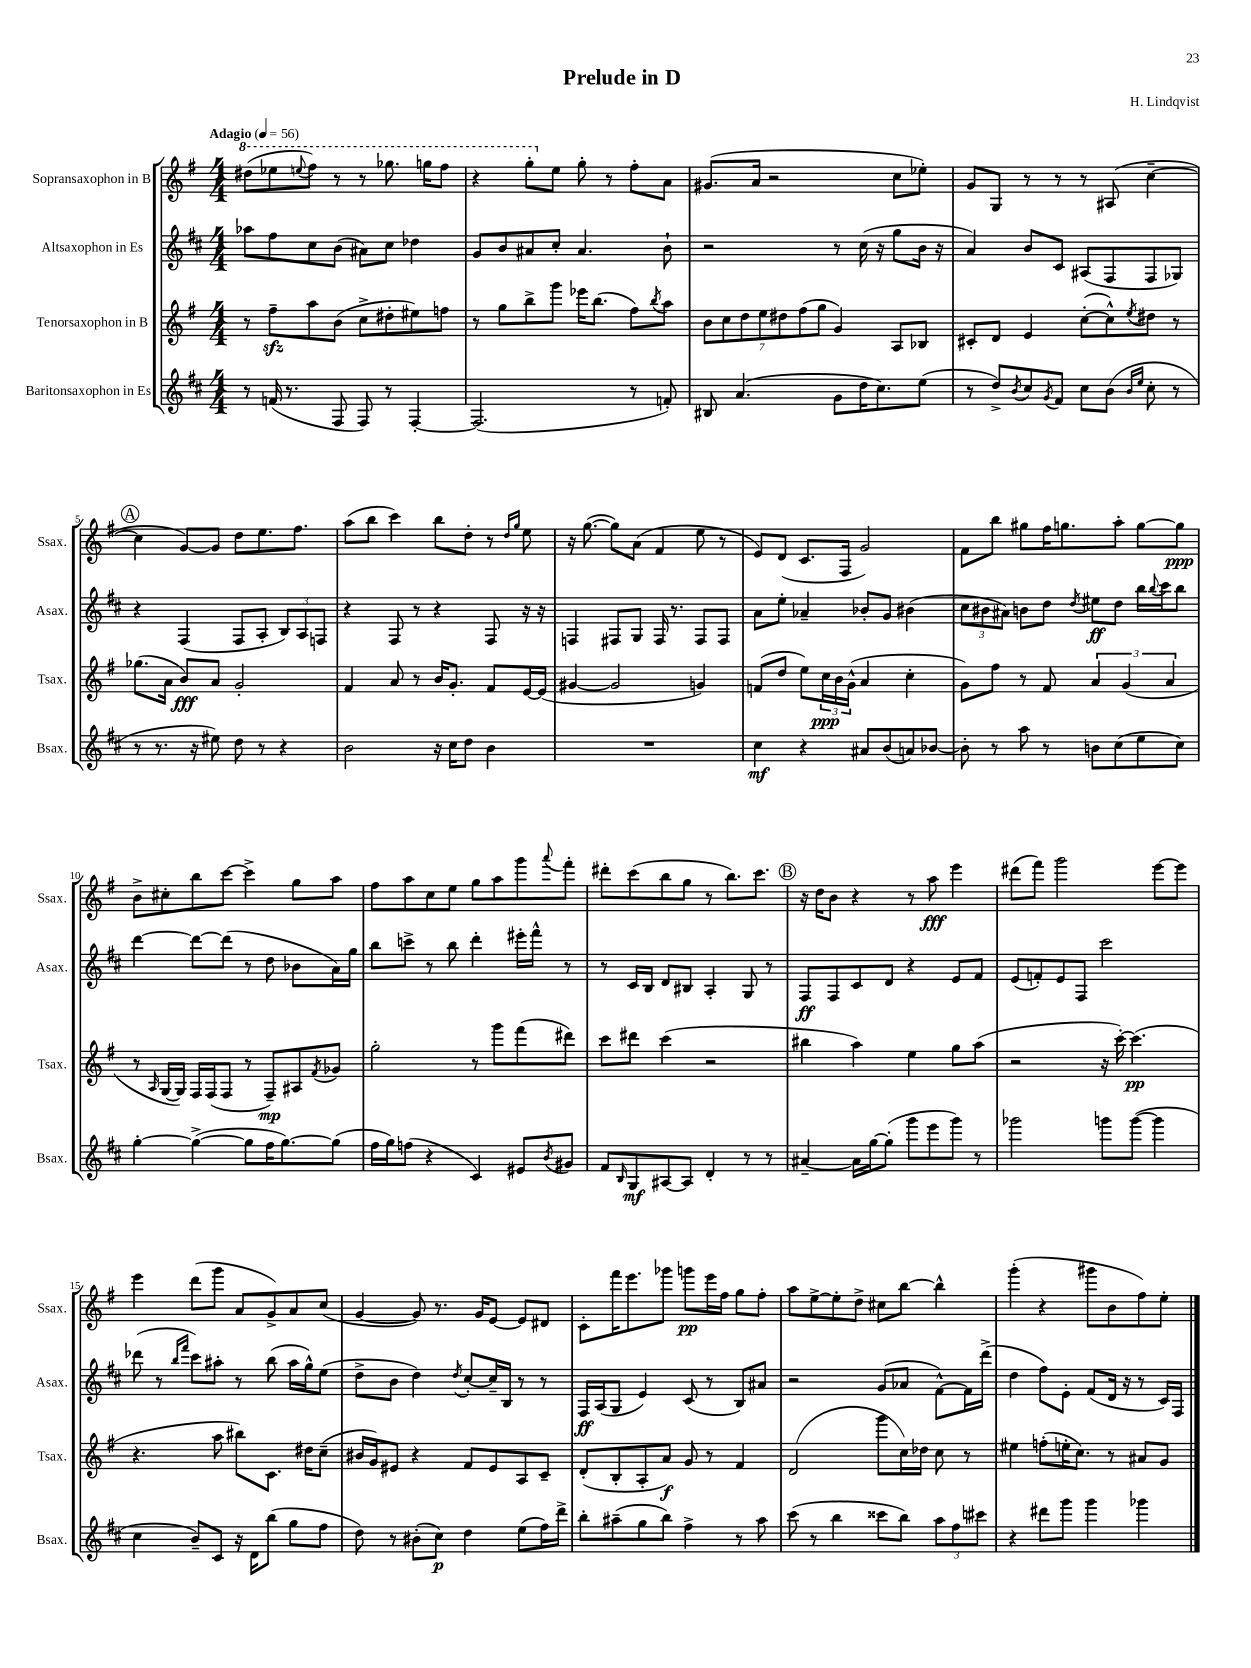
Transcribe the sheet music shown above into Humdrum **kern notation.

**kern	**kern	**kern	**kern
*staff4	*staff3	*staff2	*staff1
*clefG2	*clefG2	*clefG2	*clefG2
*k[f#c#]	*k[f#]	*k[f#c#]	*k[f#]
*M4/4	*M4/4	*M4/4	*M4/4
*MM56	*MM56	*MM56	*MM56
8r	8r	8aa-	(8ddd#
(16f	8ff#~	8ff#	8eee-
8.r	.	.	.
.	.	.	8qqeee
.	8aa	8cc#	8fff#)
8F#	(8b	(8b	8r
8F#)	8cc^	8a#)	8r
8r	8dd#'	8cc#	8.ggg-
[4F#'	8ee#)	4dd-	.
.	.	.	16ggg
.	8ff	.	8fff#
=	=	=	=
(2.F#]	8r	8g	4r
.	8gg	8b	.
.	8bb^	8a#	8ggg'
.	8ggg	8cc#'	8ee
.	16eee-	4.a#	8gg'
.	(8.bb	.	.
.	.	.	8r
8r	8ff#)	.	8ff#'
.	8qbb	.	.
8f')	8aa	8b`	8a
=	=	=	=
8B#	14b	2r	(8.g#
.	14cc	.	.
(4.a	.	.	.
.	14dd	.	.
.	.	.	16a
.	14ee	.	.
.	.	.	2r
.	14dd#	.	.
.	(14ff#	.	.
.	14gg	.	.
8g	4g)	8r	.
16dd	.	(16cc#	.
8.cc#)	.	16r	.
.	8A	8gg	8cc
(8ee	8B-	16b	8ee-')
.	.	16r	.
=	=	=	=
8r	8c#'	4a)	8g
8dd^)	8d	.	8G
8qb	.	.	.
8cc#	4e	8b	8r
8qg	.	.	.
8f#	.	8c#	8r
8cc#	([8cc'	(8A#	8r
(8b	8cc^^])	8F#	(8A#
16qqb	.	.	.
16qqee	8qee	.	.
8cc#'	8dd#	8F#	[4cc~
8r	8r	8G-)	.
=	=	=	=
8r	(8.gg-	4r	4cc]
8.r	.	.	.
.	16a	.	.
.	8b)	(4F#	[8g)
16r	.	.	.
8ee#)	8a	.	8g]
8dd	2g'	8F#	8dd
8r	.	8A'	8.ee
4r	.	12B)	.
.	.	.	8.ff#
.	.	12A	.
.	.	12F	.
=	=	=	=
2b	4f#	4r	(8aa
.	.	.	8bb
.	8a	8F#	4ccc)
.	8r	8r	.
16r	16b	4r	8bb
16cc#	8.g'	.	.
8dd	.	.	8dd'
4b	8f#	8F#	8r
.	.	.	16qqdd
.	.	.	16qqgg
.	[16e	16r	8ee
.	(16e]	16r	.
=	=	=	=
1r	[4g#	4F	16r
.	.	.	([8.gg
.	2g#]	8F#	8gg])
.	.	8G	(8a
.	.	16F#	4f#
.	.	8.r	.
.	4g)	8F#	8ee
.	.	8F#	8r
=	=	=	=
4cc#	(8f	8a	8e)
.	8dd	8ee'	(8d
4r	8ee)	4a-~	8.c
.	24cc	.	.
.	24b	.	.
.	.	.	16F#
.	(24g^^	.	.
8a#	4a	8b-'	2g)
(8b	.	8g	.
8a)	4cc'	(4b#	.
[8b-	.	.	.
=	=	=	=
8b-']	8g)	12cc#	8f#
.	.	12b#	.
8r	8ff#	.	8bb
.	.	12a#)	.
8aa	8r	8b	8gg#
8r	8f#	8dd	16ff#
.	.	.	8.gg
.	.	8qdd	.
8b	6a	8ee#	.
(8cc#	.	8dd	8aa'
.	(6g	.	.
8ee	.	16bb	[8gg
.	.	8qqbb	.
.	.	16ccc#	.
.	6a	.	.
8cc#)	.	8bb	8gg]
=	=	=	=
[4gg'	8r	[4ddd	8b^
.	16qqA	.	.
.	[16G	.	8cc#'
.	16G])	.	.
(4gg^_	16F#	8ddd_	8bb
.	(16F#	.	.
.	8F#	(8ddd]	[8ccc
8gg]	8r	8r	4ccc^]
16ff#	8F#~)	8dd	.
[8.gg)	.	.	.
.	8A#	8b-	8gg
.	8qf#	.	.
(8gg]	8g-	16a)	8aa
.	.	16gg	.
=	=	=	=
16ff#	2gg'	8bb	8ff#
16gg)	.	.	.
(8ff	.	8ccc^	8aa
4r	.	8r	8cc
.	.	8bb	8ee
4c#)	8r	4ddd'	8gg
.	8ggg	.	8aa
8e#	(8fff#	16eee#'	8ggg
.	.	16fff#^^	.
8qb	.	.	8qqaaa
8g#	8ddd#)	8r	8fff#'
=	=	=	=
8f#	8ccc	8r	8ddd#'
16qqB	.	.	.
8G	8ddd#	16c#	(8ccc
.	.	16B	.
[8A#	(4ccc	8d	8bb
8A#]	.	8B#	8gg
4d'	2r	4A'	8r
.	.	.	8.bb)
8r	.	8G	.
.	.	.	8.ccc
8r	.	8r	.
=	=	=	=
[4a#~	4bb#	8F#	16r
.	.	.	16dd
.	.	8F#	8b
16a#]	4aa)	8c#	4r
[16gg	.	.	.
(8gg']	.	8d	.
8ggg	4ee	4r	8r
8eee	.	.	8aa
8ggg)	8gg	8e	4eee
8r	(8aa	8f#	.
=	=	=	=
2ggg-	2r	(8e	(8ddd#
.	.	8f')	8fff#)
.	.	8e	2ggg
.	.	8F#	.
8ggg	16r	2ccc#	.
.	[16ccc')	.	.
([8ggg	(4.ccc]	.	.
4ggg]	.	.	[8eee
.	.	.	8eee]
=	=	=	=
4cc#	4.r	(8ddd-	4eee
.	.	8r	.
.	.	16qqbb	.
.	.	16qqfff#	.
8b~)	.	8ccc#)	(8ddd
8c#	8aa	8aa#'	8ggg
16r	8bb#)	8r	8a
16d	.	.	.
(8bb	8.c	(8bb	8g^)
8gg	.	16aa#	8a
.	16dd#	16gg^^)	.
8ff#	(8cc~	(8ee	(8cc
=	=	=	=
8dd)	16b#	8dd^	[4g
.	16g)	.	.
8r	8e#	8b	.
(8b#'	4r	4dd)	8g])
8cc#)	.	.	8.r
.	.	8qdd	.
4dd	8f#	[8cc#'	.
.	.	.	16g
.	8e#	16cc#~]	[8e
.	.	16B	.
(8ee	8A	8r	8e]
16ff#)	8c~	8r	8d#
16ddd^	.	.	.
=	=	=	=
8bb'	(8d'	16F#	8c'
.	.	(16A	.
(8aa#~	8B'	8G	16fff#
.	.	.	8.eee
8gg	8A'	4e)	.
8bb)	8a)	.	8ggg-
4ff#^	8g	(8c#	8ggg
.	8r	8r	16eee
.	.	.	16ff#
8r	4f#	8B)	8gg
8aa#	.	8a#	8ff#'
=	=	=	=
(8ccc#	(2d	2r	8aa
8r	.	.	[8ee^
4bb	.	.	8ee']
.	.	.	8dd^
8ccc##	8ggg	(8g	8cc#
8bb)	16cc)	8a-	[8bb
.	16dd-	.	.
12aa	8cc	[8f#^^)	4bb^^]
12ff#	.	.	.
.	8r	16f#]	.
12ccc#	.	.	.
.	.	(16ddd^	.
=	=	=	=
4r	4ee#	4dd	(4ggg'
8ddd#	(8ff'	8ff#)	4r
8ggg	16ee'	8e'	.
.	8.cc)	.	.
4ggg	.	(8f#	8ggg#
.	8r	16d	8b
.	.	16r	.
4ggg-	8a#	8r	8ff#)
.	8g	16c#)	8ee'
.	.	16F#	.
==	==	==	==
*-	*-	*-	*-
